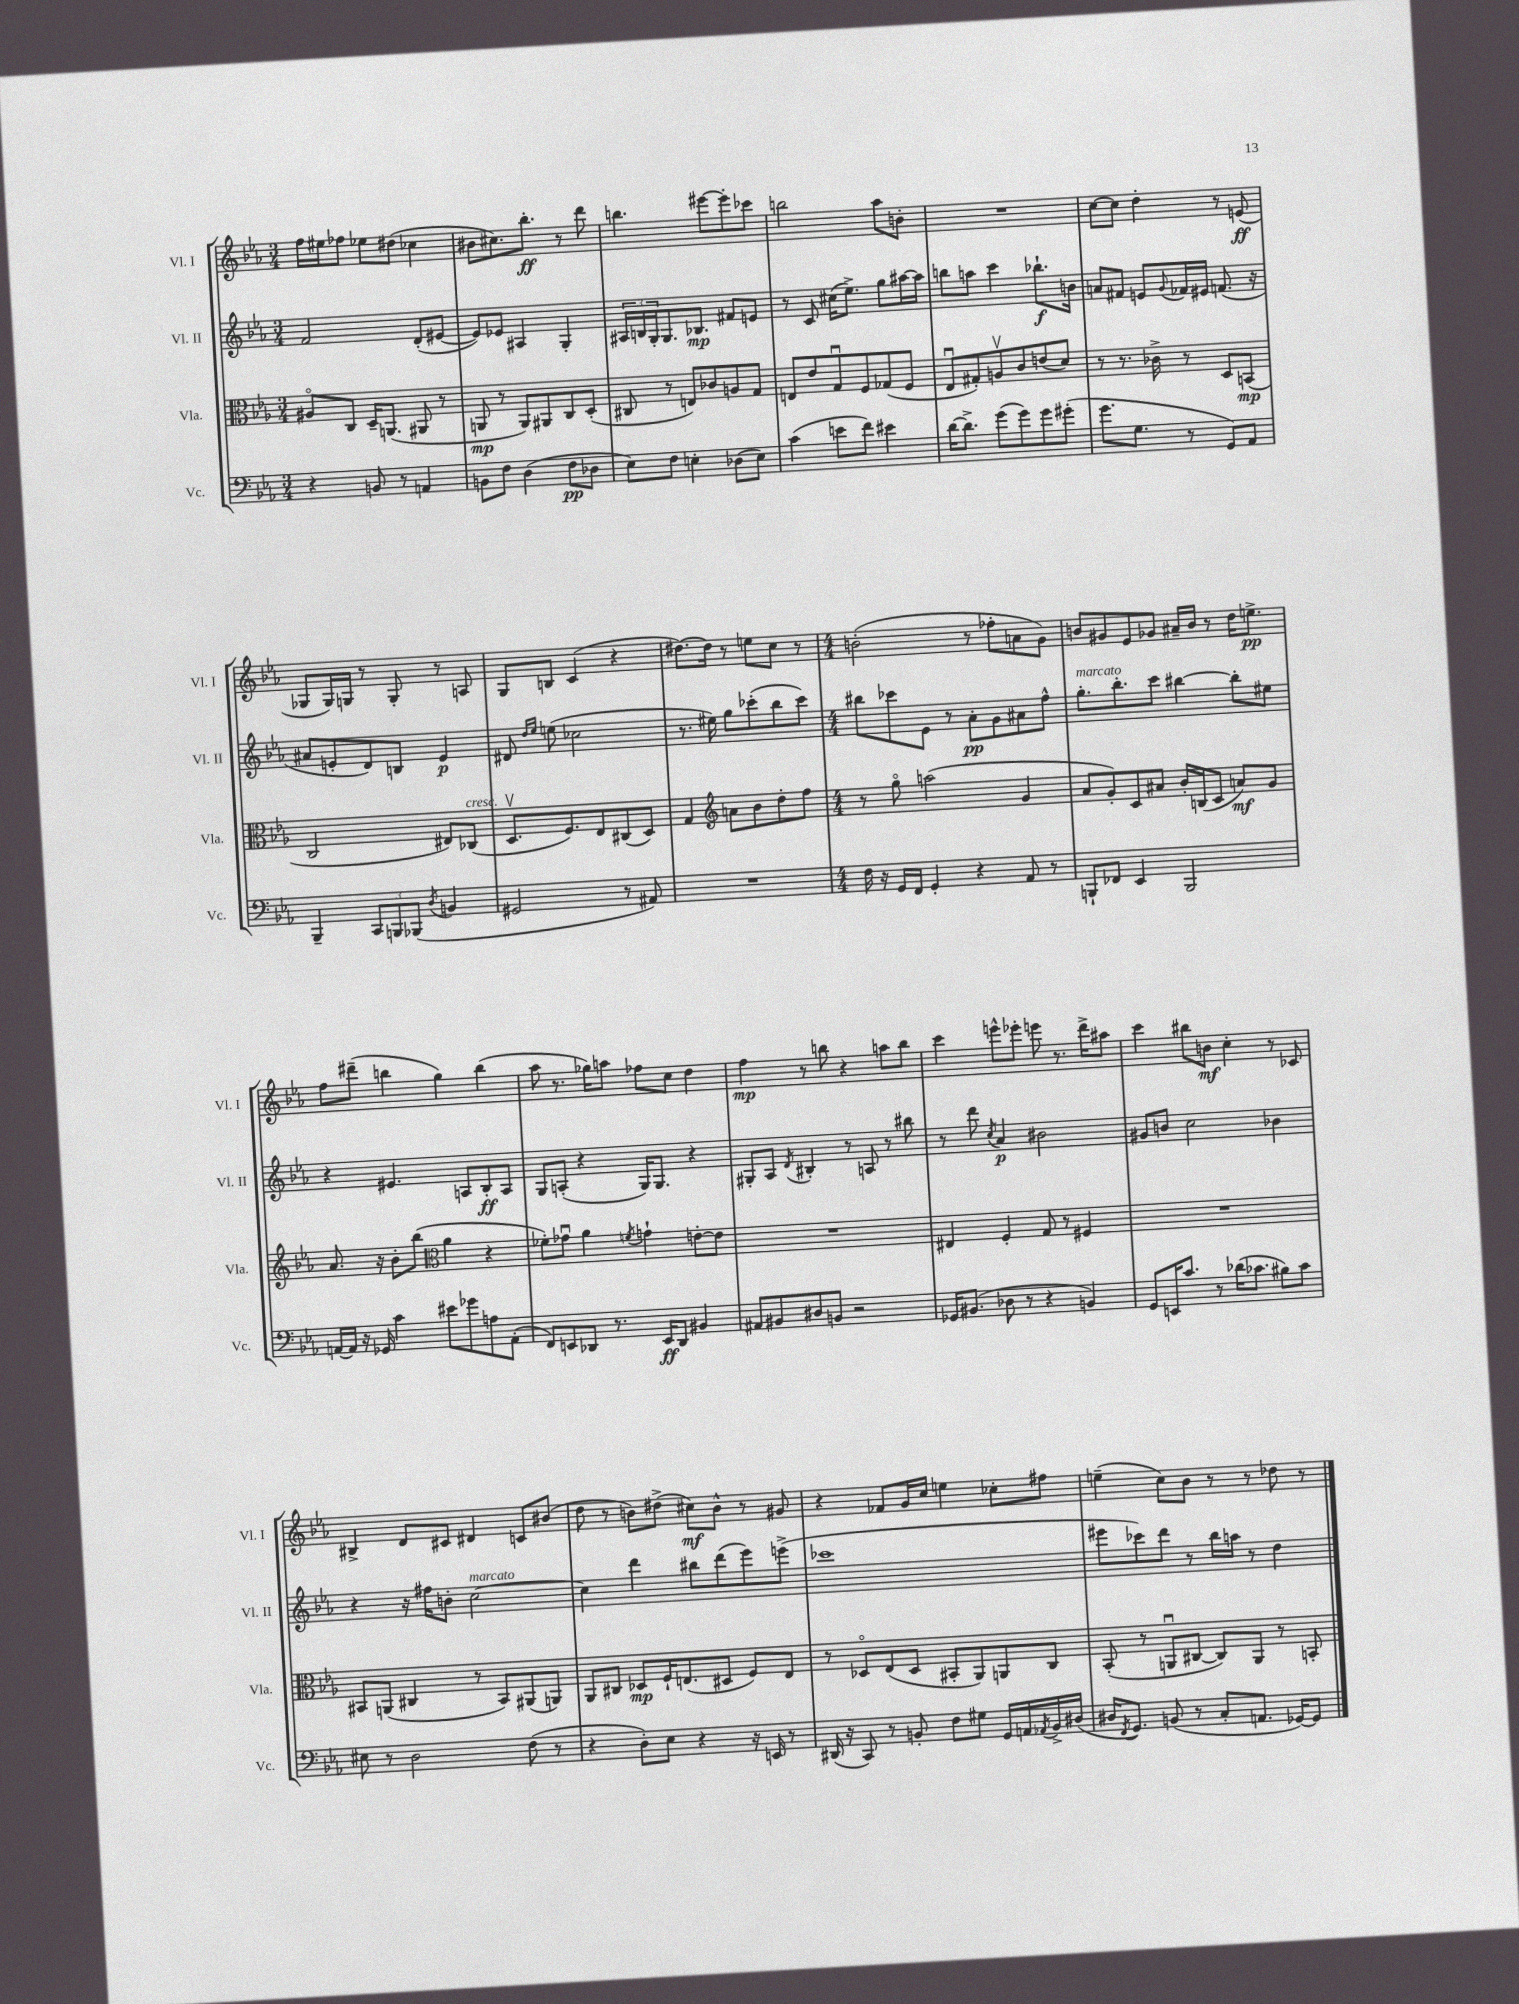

**kern	**kern	**kern	**kern
*staff4	*staff3	*staff2	*staff1
*clefF4	*clefC3	*clefG2	*clefG2
*k[b-e-a-]	*k[b-e-a-]	*k[b-e-a-]	*k[b-e-a-]
*M3/4	*M3/4	*M3/4	*M3/4
4r	8A#o	2f	16ff
.	.	.	16ee#
.	8C	.	8ff-
8BB	16D~	.	8ee-
.	(8.AA	.	.
8r	.	.	(8dd#
4AA	8AA#	(8d'	4cc-
.	8r	[8e#	.
=	=	=	=
8BB	8AA	8e#])	8b#
8F	8r	8e-	8.cc#)
(4D	8AA)	4A#	.
.	.	.	8.bb-'
.	8AA#	.	.
8F	8C	4G'	8r
8D-	(8D'	.	8ddd
=	=	=	=
8E-)	8C#	24A#	4.bb
.	.	24B	.
.	.	24G'	.
8F	8r	8.G	.
4E'	8E)	.	.
.	.	8.B-	.
.	8c-	.	[8eee#
(8D-	8A	8f#	8eee#']
8E)	8G	8e	8ccc-
=	=	=	=
(4c	8E	8r	2bb
.	8e-	8c	.
8e	8Gu	(16cc#	.
.	.	8.ee-^)	.
8f)	8F	.	.
4e#	(8G-	8gg	8aa-
.	8F	[16aa#	8b'
.	.	16aa#]	.
=	=	=	=
[16d	8E-u	8bb	2.r
8.d^]	.	.	.
.	8G#')	8aa	.
(8g	8Av	4ccc	.
8g)	8c	.	.
8g	(8e	8.bb-`	.
(8g#'	8d)	.	.
.	.	16b	.
=	=	=	=
8.g	8r	8a	[8cc
.	8.r	8f#	8cc]
8.G	.	.	.
.	.	8e	4dd'
.	16c-^	.	.
.	.	8qqg	.
8r	8r	16f-	.
.	.	16e#	.
8GG)	8D	(8.f	8r
8AA-	(8BB	.	(8e
.	.	16r	.
=	=	=	=
4BBB-~	2C	8a#	8G-
.	.	8e'	16G-)
.	.	.	16G
12CC	.	8d)	8r
12BBB	.	.	.
.	.	8B	8G'
(12BBB-	.	.	.
8qD	.	.	.
4BB	8E#)	4e	8r
.	(8C-	.	8A
=	=	=	=
2GG#	8.Dv	8d#	8G
.	.	16qqdd	.
.	.	16qqee-	.
.	.	(8ee	8B
.	8.F)	.	.
.	.	2cc-	(4c
.	8E-	.	.
8r	(8C#	.	4r
8AA#)	8D)	.	.
=	=	=	=
2.r	4G	8.r	[8.dd#)
.	.	16ee#)	16dd#]
*	*clefG2	*	*
.	8a	8gg	8r
.	8b-	(8ccc-'	8ee
.	8dd'	8bb-	8cc
.	8ff	8ccc-)	8r
=	=	=	=
*M4/4	*M4/4	*M4/4	*M4/4
16F	8r	8bb#	(2b'
16r	.	.	.
16GG	8ggo	8ccc-	.
16FF	.	.	.
4GG'	(2aa	8e-	.
.	.	8r	.
4r	.	8a-'	8r
.	.	8g	8ff-'
8AA-	4g	8a#	8a
8r	.	8ff^^	8g)
=	=	=	=
8BBB`	8a-	8.gg'	8b
8FF-	8g')	.	8g#
.	.	8.bb-'	.
4EE-	8c	.	8e-
.	8a#	8ccc	8g-
2BBB	16b-'	[4bb#	16a#~
.	(16B	.	16b
.	8c	.	8r
.	8a)	8bb#']	16dd
.	.	.	8.ee^
.	8g	8ee#	.
=	=	=	=
[16AA	8.a-	4r	8ff
16AA]	.	.	.
16r	.	.	(8ddd#~
16GG-	16r	.	.
4c	8b-'	4.e#	4bb
.	(8bb-	.	.
*	*clefC3	*	*
8e#	4a-	.	4gg)
8g-	.	8A	.
8A	4r	8B-'	(4bb
(8AA'	.	8A	.
=	=	=	=
8FF)	8f-')	8G	8aa-
8EE	8g-u	(8A'	8.r
8DD-	4a-	4r	.
.	.	.	16gg-)
8.r	.	.	8aa
.	8qf	.	.
.	4g`	16G)	8ff-
16EE	.	8.G	.
8DD-	.	.	8cc
4BB#	[8e'	4r	4dd
.	8e]	.	.
=	=	=	=
8AA#	1r	8G#'	4ff
8BB#	.	8A-	.
.	.	8qd	.
8D#	.	4B#'	8r
8BB	.	.	8bb
2r	.	8r	4r
.	.	8A	.
.	.	8r	8aa
.	.	8bb#	8bb
=	=	=	=
16GG-	4E#	8r	4ccc
(8.BB#	.	.	.
.	.	8ddd	.
.	.	8qcc	.
8D-	4F'	4a-	8eee^^
8r	.	.	8eee-'
4r	8G	2b#	8eee
.	8r	.	8.r
4BB)	4F#	.	.
.	.	.	16ddd^
.	.	.	8aa#
=	=	=	=
8GG	1r	8g#	4ccc
16EE	.	8b	.
8.c	.	.	.
.	.	2cc	8bb#
8r	.	.	8b
(16d-	.	.	4cc'
8.c-	.	.	.
8B#)	.	4b-	8r
8c-	.	.	8c-
=	=	=	=
8E#	8BB#	4r	4B#^
8r	(8AA	.	.
2D	4C#	16r	8d
.	.	16ff#	.
.	.	8b'	8c#
.	8r	[2cc	4d#
.	8BB#)	.	.
(8F	(8AA#	.	8c
8r	8AA)	.	(8b#
=	=	=	=
4r	8AA-	4cc]	8dd
.	8C#	.	8r
8D')	8D-	4ddd	8b)
8E-	16F`	.	(8dd#^
.	(8.E	.	.
4r	.	8bb#	8cc#)
.	8D#	(8ddd	8b^^
16r	8F)	8eee-)	8r
16EE	.	.	.
8r	8E	(8eee^	8g#
=	=	=	=
(16DD#	8r	1ccc-	4r
16r	.	.	.
8CC)	8D-o	.	.
8r	(8E-	.	8f-
8BB'	8D-	.	16g
.	.	.	16cc
8F	8BB#'	.	4ee
8G#	8AA-)	.	.
16GG	8AA	.	8cc-'
16AA	.	.	.
8qAA-	.	.	.
16BB^	8C	.	8ff#
(16D#	.	.	.
=	=	=	=
16D#	(8BB-'	8eee#	(4ee~
8qFF	.	.	.
8.GG)	.	.	.
.	8r	8ccc-)	.
(8BB	8AAu	8ddd	8cc)
8r	[8C#	8r	8b-
8C'	8C#])	16bb-	8r
.	.	16aa	.
8.AA	8AA	8r	8r
.	8r	4dd	8dd-
[16GG-)	.	.	.
8GG-]	8BB'	.	8r
==	==	==	==
*-	*-	*-	*-
